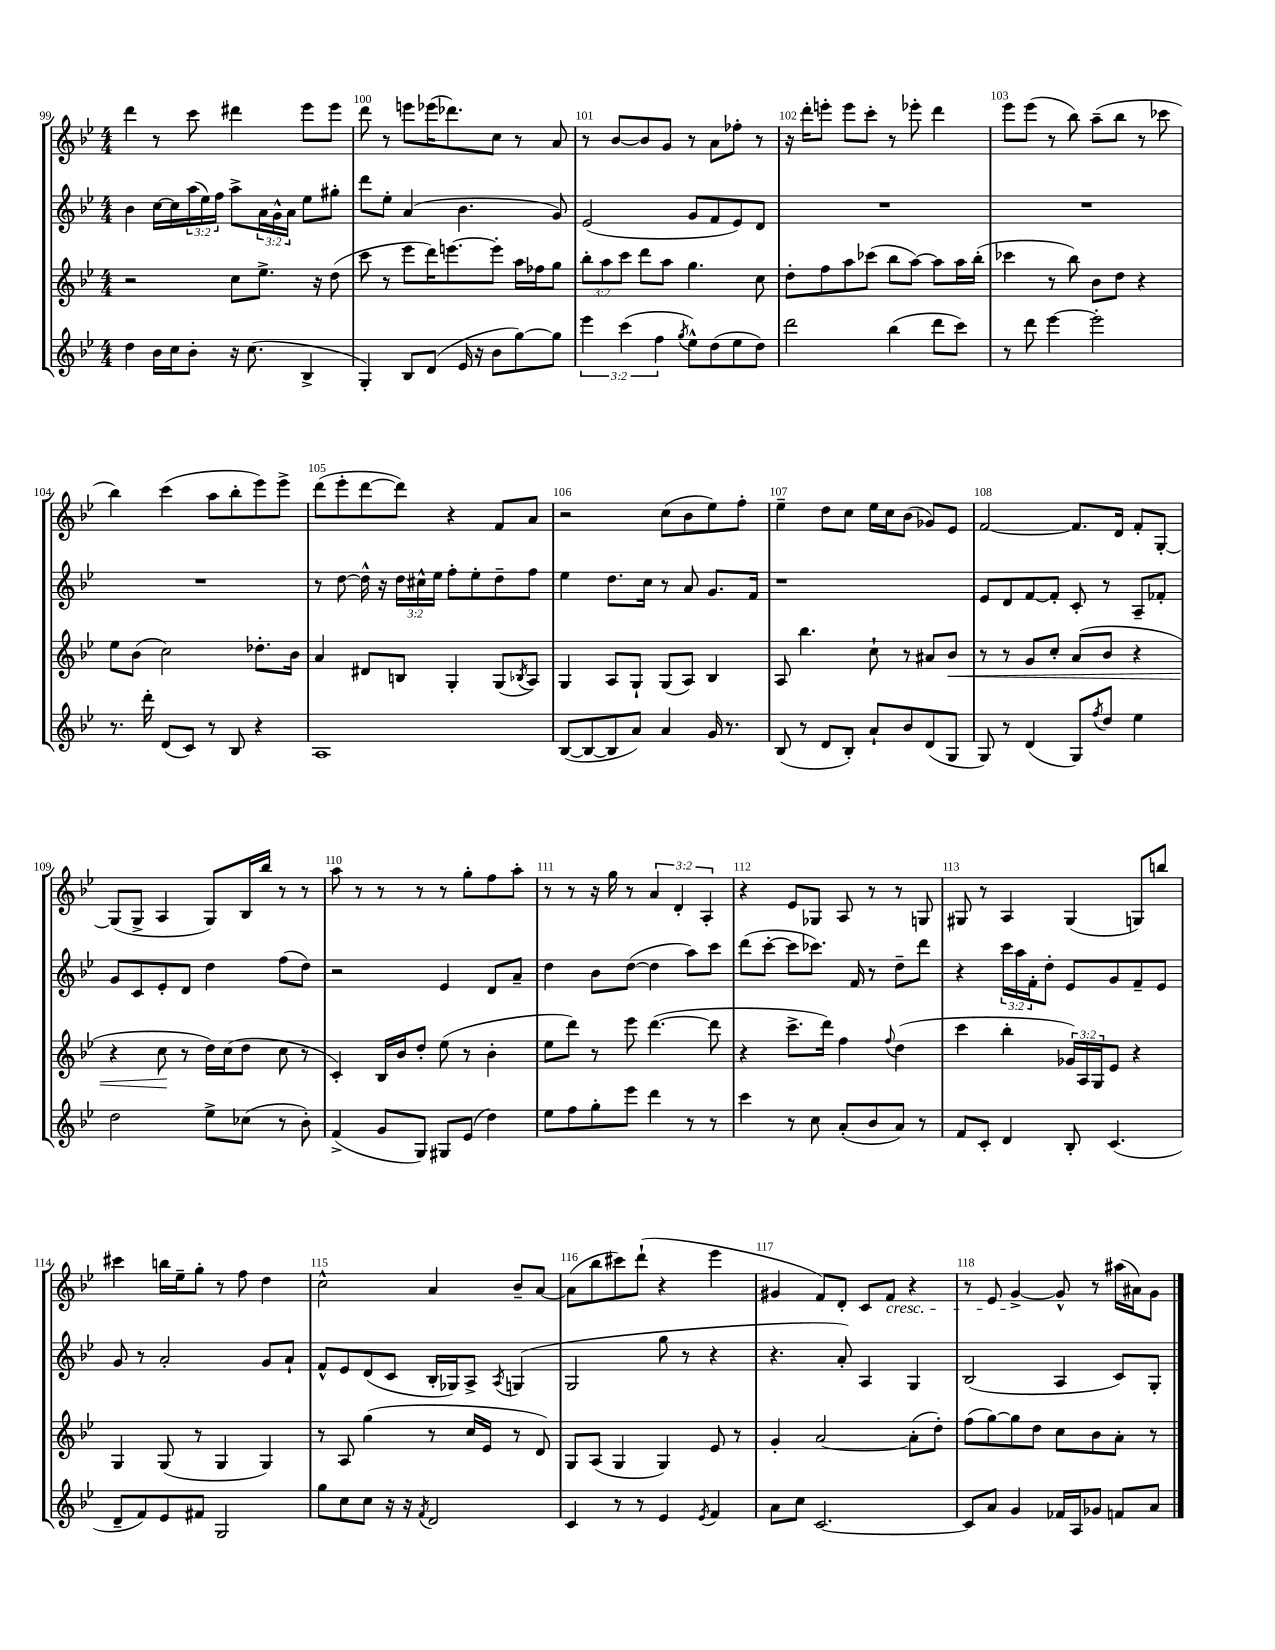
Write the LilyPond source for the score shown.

<<
\new StaffGroup <<
\new Staff = "s0" {
    \clef treble \key bes \major \numericTimeSignature \time 4/4 \override Staff.TupletNumber.text = #tuplet-number::calc-fraction-text
    d'''4 r8 c'''8 dis'''4 ees'''8 ees'''8 |
    d'''8 r8 e'''8 ees'''16( des'''8.) c''8 r8 a'8 |
    r8 bes'8~ bes'8 g'8 r8 a'8 fes''8-. r8 |
    r16 d'''16-. e'''8-. e'''8 c'''8-. r8 ees'''8-. d'''4 |
    ees'''8 ees'''8( r8 bes''8) a''8--( bes''8 r8 ces'''8 |
    bes''4) c'''4( a''8 bes''8-. ees'''8) ees'''8-> |
    d'''8( ees'''8-. d'''8~ d'''8) r4 f'8 a'8 |
    r2 c''8( bes'8 ees''8) f''8-. |
    ees''4-- d''8 c''8 ees''16 c''16 bes'8( ges'8) ees'8 |
    f'2~ f'8. d'16 f'8-. g8~-. |
    g8( g8-> a4 g8) bes16 bes''16 r8 r8 |
    a''8 r8 r8 r8 r8 g''8-. f''8 a''8-. |
    r8 r8 r16 g''16 r8 \tuplet 3/2 { a'4 d'4-. a4-. } |
    r4 ees'8 ges8 a8 r8 r8 g8 |
    gis8 r8 a4 gis4( g8) b''8 |
    cis'''4 b''16 ees''16-- g''8-. r8 f''8 d''4 |
    c''2-^ a'4 bes'8-- a'8~ |
    a'8( bes''8 cis'''8) d'''8-!( r4 ees'''4 |
    gis'4 f'8) d'8-. c'8 f'8\cresc r4 |
    r8 ees'8 g'4~->\! g'8-^ r8 ais''16( ais'16) g'8 \bar "|." |
}
\new Staff = "s1" {
    \clef treble \key bes \major \numericTimeSignature \time 4/4 \override Staff.TupletNumber.text = #tuplet-number::calc-fraction-text
    bes'4 c''16~ c''16 \tuplet 3/2 { a''16( ees''16) f''16 } a''8-> \tuplet 3/2 { a'16 g'16-^ a'16 } ees''8 gis''8-. |
    d'''8 ees''8-. a'4( bes'4. g'8) |
    ees'2( g'8 f'8 ees'8) d'8 |
    R1 |
    R1 |
    R1 |
    r8 d''8~ d''16-^ r16 \tuplet 3/2 { d''16 cis''16-^ ees''16 } f''8-. ees''8-. d''8-- f''8 |
    ees''4 d''8. c''16 r8 a'8 g'8. f'16 |
    r1 |
    ees'8 d'8 f'8~ f'8-. c'8-. r8 a8-- fes'8-. |
    g'8 c'8 ees'8-. d'8 d''4 f''8( d''8) |
    r2 ees'4 d'8 a'8-- |
    d''4 bes'8 d''8~( d''4 a''8) c'''8 |
    d'''8( c'''8~-. c'''8 ces'''8.) f'16 r8 d''8-- d'''8 |
    r4 \tuplet 3/2 { c'''16 a''16 f'16-. } d''8-. ees'8 g'8 f'8-- ees'8 |
    g'8 r8 a'2-. g'8 a'8-! |
    f'8-^ ees'8 d'8( c'8 bes16-. ges16) a8-> \acciaccatura { a8 } g4( |
    g2 g''8 r8 r4 |
    r4. a'8-.) a4 g4 |
    bes2( a4 c'8) g8-. \bar "|." |
}
\new Staff = "s2" {
    \clef treble \key bes \major \numericTimeSignature \time 4/4 \override Staff.TupletNumber.text = #tuplet-number::calc-fraction-text
    r2 c''8 ees''8.-> r16 d''8( |
    c'''8 r8 ees'''8 d'''16) e'''8.~ e'''8-. a''16 fes''16 g''8 |
    \tuplet 3/2 { bes''8-. a''8 c'''8 } d'''8 a''8 g''4. c''8 |
    d''8-. f''8 a''8 ces'''8( bes''8 a''8~) a''8 a''16 bes''16-.( |
    ces'''4 r8 bes''8) bes'8 d''8 r4 |
    ees''8 bes'8( c''2) des''8.-. bes'16 |
    a'4 dis'8 b8 g4-. g8( \acciaccatura { bes8 } a8) |
    g4 a8 g8-! g8( a8) bes4 |
    a8 bes''4. c''8-! r8 ais'8 bes'8\< |
    r8 r8 g'8 c''8-. a'8( bes'8 r4 |
    r4 c''8\! r8 d''16) c''16( d''8 c''8 r8 |
    c'4-.) bes16 bes'16 d''8-. ees''8( r8 bes'4-. |
    ees''8 d'''8) r8 ees'''8 d'''4.~( d'''8 |
    r4 c'''8.-> d'''16) f''4 \appoggiatura { f''8 } d''4( |
    c'''4 bes''4-. \tuplet 3/2 { ges'16) a16 g16 } ees'8 r4 |
    g4 g8( r8 g4 g4) |
    r8 a8 g''4( r8 c''16 ees'16 r8 d'8) |
    g8 a8( g4 g4) ees'8 r8 |
    g'4-. a'2~ a'8-.( d''8-.) |
    f''8( g''8~) g''8 d''8 c''8 bes'8 a'8-. r8 \bar "|." |
}
\new Staff = "s3" {
    \clef treble \key bes \major \numericTimeSignature \time 4/4 \override Staff.TupletNumber.text = #tuplet-number::calc-fraction-text
    d''4 bes'16 c''16 bes'8-. r16 c''8.( bes4-> |
    g4-.) bes8 d'8( ees'16 r16 bes'8 g''8~) g''8 |
    \tuplet 3/2 { ees'''4 c'''4( f''4 } \acciaccatura { g''8 } ees''8-^) d''8( ees''8 d''8) |
    d'''2 bes''4( d'''8 c'''8) |
    r8 d'''8 ees'''4~ ees'''2-. |
    r8. d'''16-. d'8( c'8) r8 bes8 r4 |
    a1 |
    bes8~( bes8~ bes8 a'8) a'4 g'16 r8. |
    bes8( r8 d'8 bes8-.) a'8-! bes'8 d'8( g8 |
    g8) r8 d'4( g8) \acciaccatura { f''8 } d''8 ees''4 |
    d''2 ees''8-> ces''8( r8 bes'8-.) |
    f'4->( g'8 g8) gis8 ees'8( d''4) |
    ees''8 f''8 g''8-. ees'''8 d'''4 r8 r8 |
    c'''4 r8 c''8 a'8-.( bes'8 a'8) r8 |
    f'8 c'8-. d'4 bes8-. c'4.( |
    d'8-- f'8) ees'8 fis'8 g2 |
    g''8 c''8 c''8 r16 r16 \acciaccatura { f'8 } d'2 |
    c'4 r8 r8 ees'4 \acciaccatura { ees'8 } f'4 |
    a'8 c''8 c'2.~ |
    c'8 a'8 g'4 fes'16 a16 ges'8 f'8 a'8 \bar "|." |
}
>>
>>
\layout { \context { \Score currentBarNumber = #99 \override BarNumber.break-visibility = ##(#f #t #t) barNumberVisibility = #all-bar-numbers-visible } }
